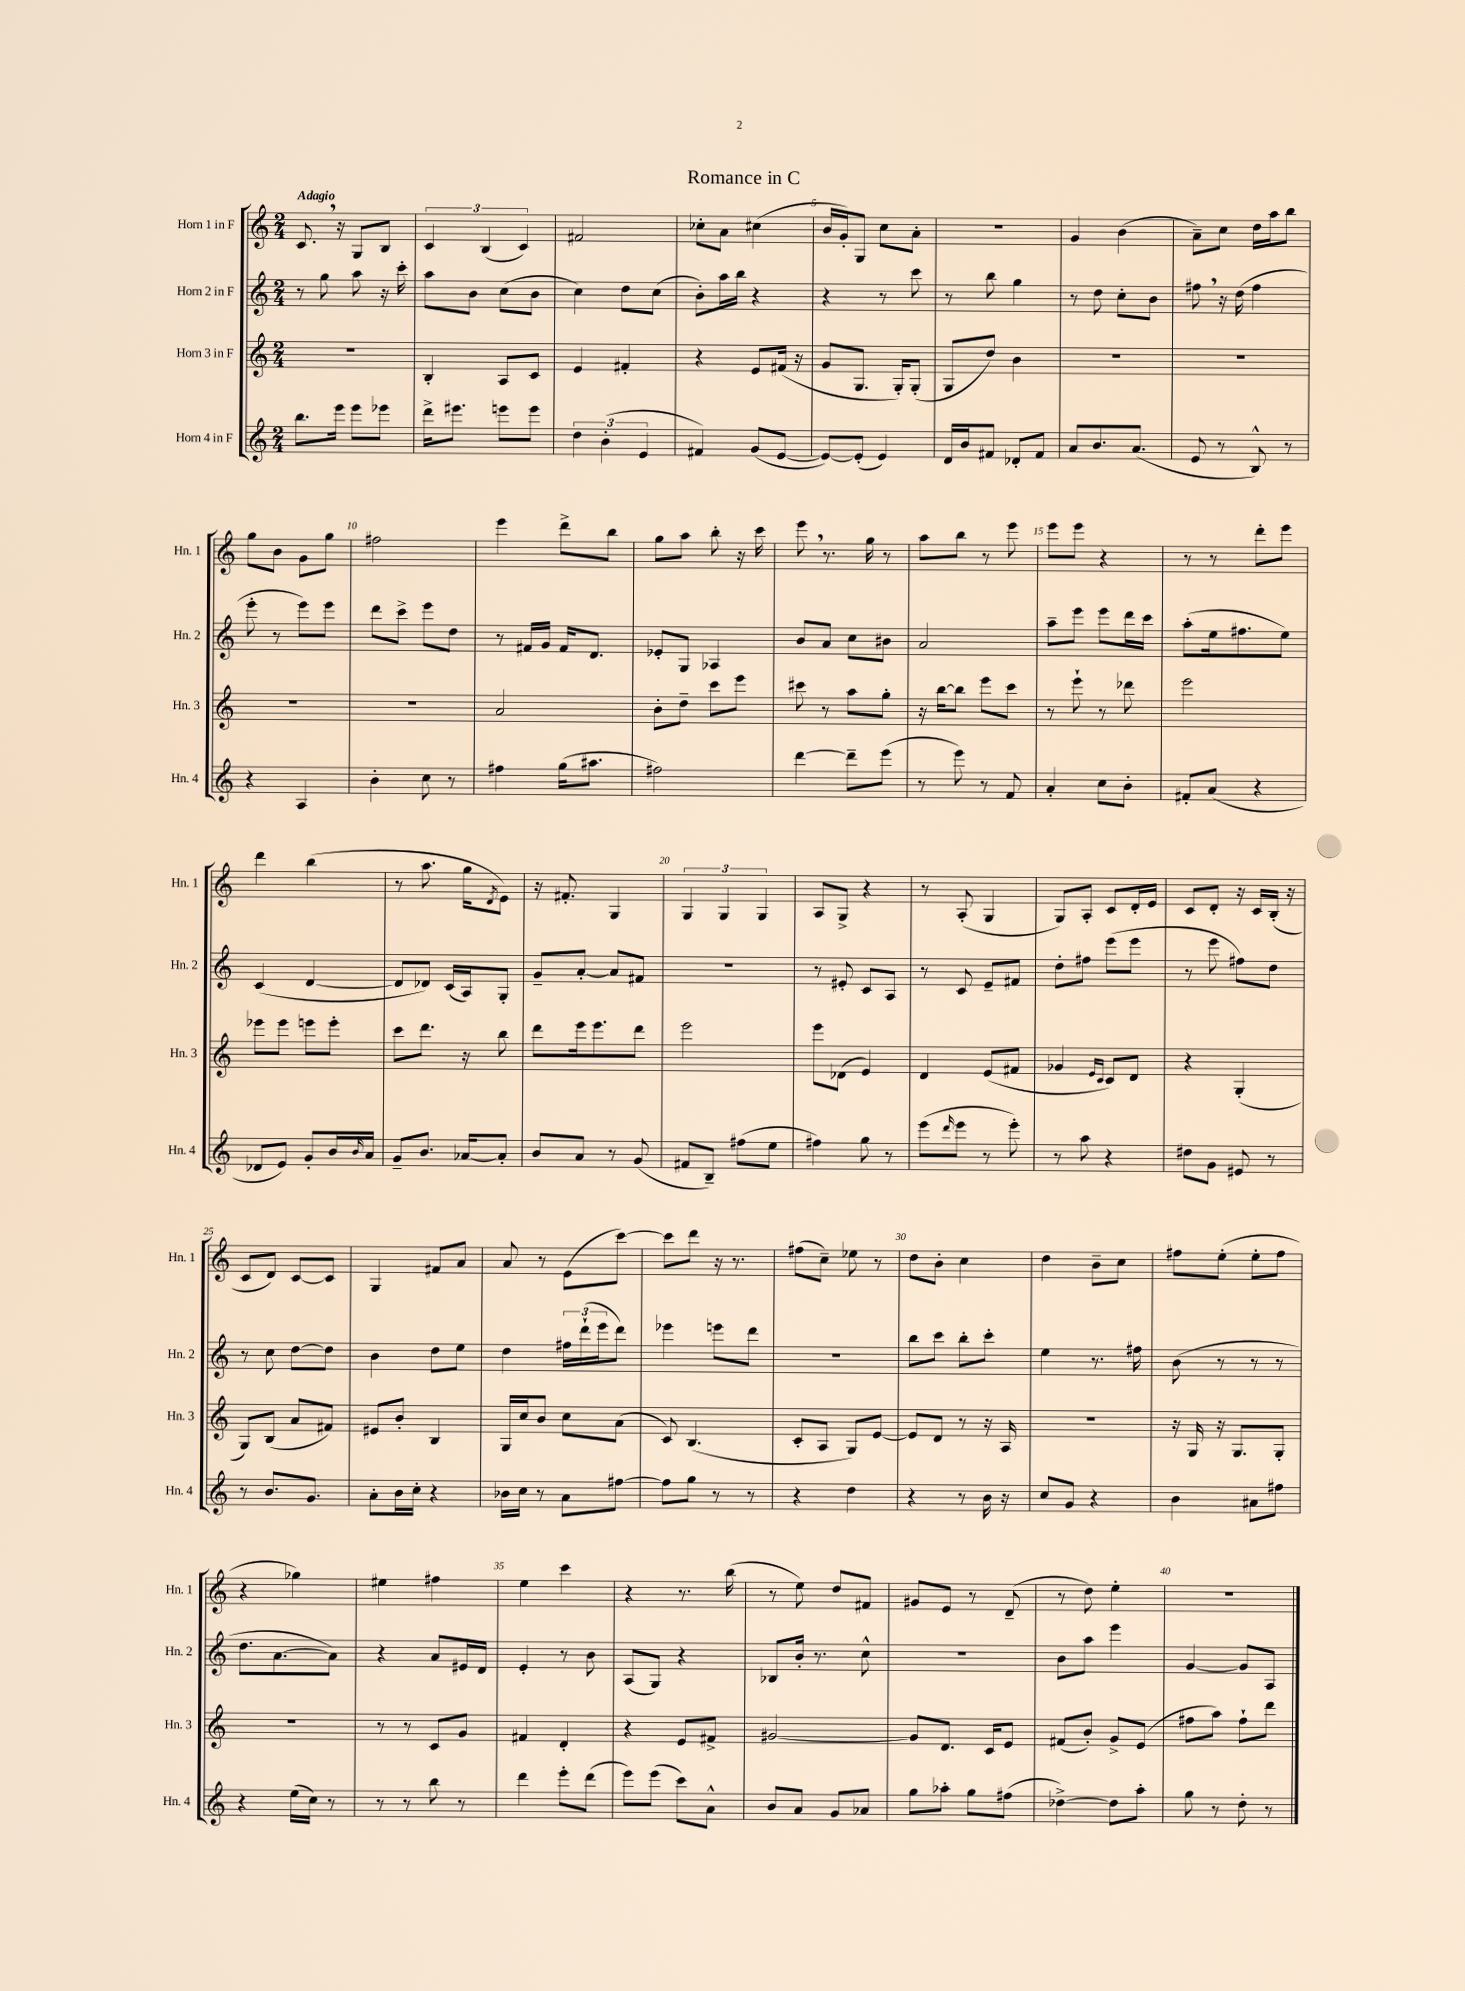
\header { title = "Romance in C" }
<<
\new StaffGroup <<
\new Staff = "s0" \with { instrumentName = "Horn 1 in F" shortInstrumentName = "Hn. 1" } {
    \clef treble \key c \major \numericTimeSignature \time 2/4 \tempo "Adagio"
    c'8. \breathe r16 g8 b8 |
    \tuplet 3/2 { c'4 b4( c'4) } |
    fis'2 |
    ces''8-. a'8 cis''4( |
    b'16 g'16-.) g8 c''8 a'8-. |
    r2 |
    g'4 b'4( |
    a'8--) c''8 d''16 a''16 b''8 |
    g''8 b'8 g'8 g''8 |
    fis''2 |
    e'''4 d'''8-> b''8 |
    g''8 a''8 b''8-. r16 c'''16 |
    e'''8 \breathe r8. g''16 r8 |
    a''8 b''8 r8 e'''8 |
    e'''8 e'''8 r4 |
    r8 r8 d'''8-. e'''8 |
    d'''4 b''4( |
    r8 a''8. g''16 \acciaccatura { d'8 } e'8) |
    r16 fis'8.-. g4 |
    \tuplet 3/2 { g4 g4 g4 } |
    a8 g8-> r4 |
    r8 a8-.( g4 |
    g8) a8-. c'8 d'16-. e'16 |
    c'8 d'8-. r16 c'16 b16-.( r16 |
    c'8 d'8) c'8~ c'8 |
    g4 fis'8 a'8 |
    a'8 r8 e'8( c'''8~) |
    c'''8 d'''8 r16 r8. |
    fis''8( c''8--) ees''8 r8 |
    d''8 b'8-. c''4 |
    d''4 b'8-- c''8 |
    fis''8 e''8-.( e''8-. fis''8 |
    r4 ges''4) |
    eis''4 fis''4 |
    e''4 c'''4 |
    r4 r8. b''16( |
    r8 e''8) d''8 fis'8 |
    gis'8 e'8 r8 d'8--( |
    r8 d''8) e''4-. |
    R2 \bar "|." |
}
\new Staff = "s1" \with { instrumentName = "Horn 2 in F" shortInstrumentName = "Hn. 2" } {
    \clef treble \key c \major \numericTimeSignature \time 2/4
    r8 g''8 a''8 r16 c'''16-. |
    a''8 b'8 c''8( b'8 |
    c''4) d''8 c''8( |
    b'8-.) a''16 b''16 r4 |
    r4 r8 c'''8 |
    r8 b''8 g''4 |
    r8 d''8 c''8-. b'8 |
    fis''8 \breathe r16 d''16( fis''4 |
    e'''8-. r8 e'''8) e'''8 |
    d'''8 c'''8-> e'''8 d''8 |
    r8 fis'16 g'16 fis'16 d'8. |
    ees'8-. g8 aes4 |
    b'8 a'8 c''8 bis'8 |
    a'2 |
    a''8-- e'''8 e'''8 d'''16 c'''16 |
    a''8-.( e''16 fis''8. e''8) |
    c'4( d'4~ |
    d'8 des'8) c'16( a16) g8-. |
    g'8-- a'8~-. a'8 fis'8 |
    r2 |
    r8 eis'8-. c'8 a8 |
    r8 c'8 e'8-- fis'8 |
    d''8-. fis''8 e'''8( e'''8 |
    r8 e'''8 fis''8) d''8 |
    r8 c''8 d''8~ d''8 |
    b'4 d''8 e''8 |
    d''4 \tuplet 3/2 { fis''16 d'''16-!( e'''16 } d'''8) |
    ees'''4 e'''8 d'''8 |
    r2 |
    b''8 c'''8 b''8-. c'''8-. |
    e''4 r8. fis''16 |
    b'8( r8 r8 r8 |
    d''8. a'8.~ a'8) |
    r4 a'8 eis'16 d'16 |
    e'4-. r8 b'8 |
    a8( g8) r4 |
    bes8 b'16-. r8. c''8-^ |
    R2 |
    b'8 a''8 e'''4 |
    g'4~ g'8 a8 \bar "|." |
}
\new Staff = "s2" \with { instrumentName = "Horn 3 in F" shortInstrumentName = "Hn. 3" } {
    \clef treble \key c \major \numericTimeSignature \time 2/4
    R2 |
    b4-. a8 c'8 |
    e'4 fis'4-. |
    r4 e'8 fis'16( r16 |
    g'8 g8. g16-.) g8-.( |
    g8 d''8) b'4 |
    R2 |
    R2 |
    R2 |
    R2 |
    a'2 |
    b'8-. d''8-- c'''8 e'''8 |
    cis'''8 r8 a''8 g''8-. |
    r16 b''16~ b''8 e'''8 c'''8 |
    r8 e'''8-! r8 des'''8 |
    e'''2 |
    ees'''8 ees'''8 e'''8 e'''8-. |
    c'''8 d'''8. r16 b''8 |
    d'''8 e'''16 e'''8. d'''8 |
    e'''2 |
    e'''8 des'8( e'4) |
    d'4 e'8( fis'8 |
    ges'4 \grace { e'16 c'16 } c'8) d'8 |
    r4 g4-.( |
    g8) b8( a'8 fis'8) |
    eis'8 b'8-. b4 |
    g16 c''16 b'8 c''8 a'8( |
    c'8) b4.( |
    c'8-. a8 g8) e'8~ |
    e'8 d'8 r8 r16 a16 |
    R2 |
    r16 g16 r16 g8. g8-. |
    R2 |
    r8 r8 c'8 g'8 |
    fis'4 d'4-. |
    r4 e'8 fis'8-> |
    gis'2~ |
    gis'8 d'8. c'16 e'8 |
    fis'8( b'8-.) g'8-> e'8( |
    fis''8 a''8) fis''8-! d'''8 \bar "|." |
}
\new Staff = "s3" \with { instrumentName = "Horn 4 in F" shortInstrumentName = "Hn. 4" } {
    \clef treble \key c \major \numericTimeSignature \time 2/4
    b''8. e'''16 e'''8 ees'''8 |
    d'''16-> eis'''8. e'''8 e'''8 |
    \tuplet 3/2 { d''4 b'4-.( e'4 } |
    fis'4) g'8( e'8~ |
    e'8~) e'8-.( e'4) |
    d'16 b'16 fis'8 des'8-. fis'8 |
    a'8 b'8. a'8.( |
    e'8 r8 b8-^) r8 |
    r4 a4 |
    b'4-. c''8 r8 |
    fis''4 g''16( ais''8. |
    fis''2) |
    d'''4~ d'''8-- e'''8( |
    r8 e'''8) r8 f'8 |
    a'4-. c''8 b'8-. |
    fis'8-. a'8( r4 |
    des'8 e'8) g'8-. b'16 \grace { b'16 } a'16 |
    g'8-- b'8. aes'16~ aes'8-. |
    b'8 a'8 r8 g'8( |
    fis'8 b8--) fis''8( e''8 |
    fis''4) g''8 r8 |
    e'''8( \grace { d'''16 } e'''8 r8 e'''8-.) |
    r8 a''8 r4 |
    dis''8 g'8 eis'8 r8 |
    r8 b'8. g'8. |
    a'8-. b'16 c''16-. r4 |
    bes'16 c''16 r8 a'8 fis''8~ |
    fis''8 g''8 r8 r8 |
    r4 d''4 |
    r4 r8 b'16 r16 |
    c''8 g'8 r4 |
    b'4 ais'8 fis''8 |
    r4 e''16( c''16) r8 |
    r8 r8 b''8 r8 |
    d'''4 e'''8-. d'''8( |
    e'''8) e'''8( c'''8) a'8-^ |
    b'8 a'8 g'8 aes'8 |
    g''8 aes''8-. g''8 fis''8( |
    des''4~->) des''8 a''8-. |
    g''8 r8 d''8-. r8 \bar "|." |
}
>>
>>
\layout { \context { \Score \override BarNumber.break-visibility = ##(#f #t #t) barNumberVisibility = #(every-nth-bar-number-visible 5) } }
